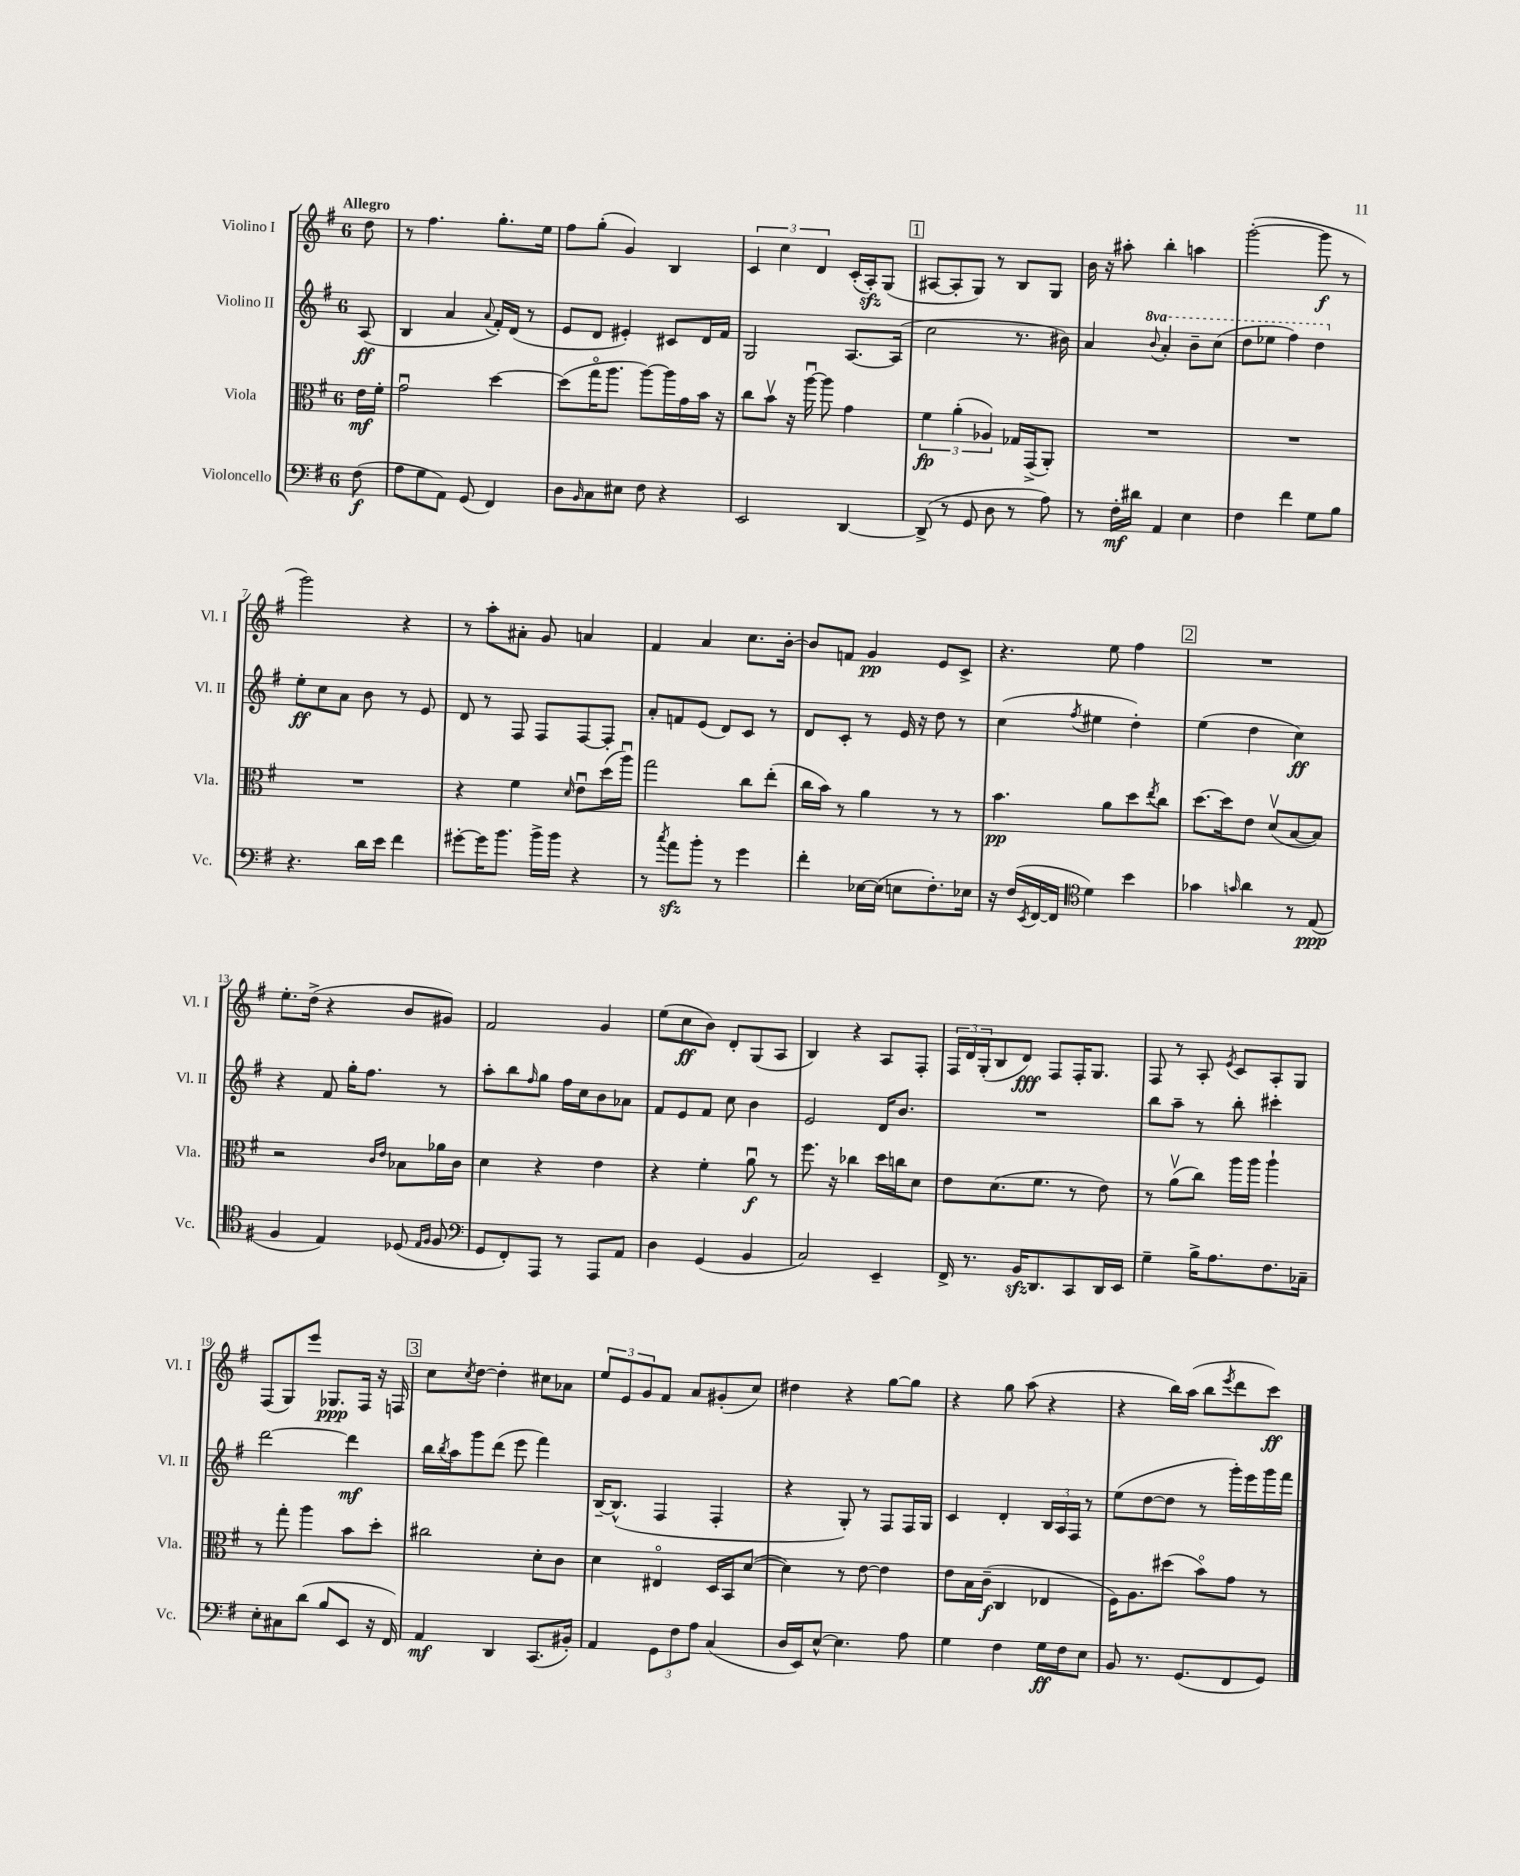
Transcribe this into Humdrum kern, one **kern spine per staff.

**kern	**kern	**kern	**kern
*staff4	*staff3	*staff2	*staff1
*clefF4	*clefC3	*clefG2	*clefG2
*k[f#]	*k[f#]	*k[f#]	*k[f#]
*M6/8	*M6/8	*M6/8	*M6/8
(8F#	16e	(8A	8dd
.	16f#'	.	.
=	=	=	=
8A	2gu	4B	8r
8G	.	.	4.ff#
8AA)	.	4a	.
(8GG	.	.	.
.	.	8qqa	.
4FF#)	[4dd	16f#')	8.gg'
.	.	(16d	.
.	.	8r	.
.	.	.	16ee
=	=	=	=
8D	(8dd]	8e	8ff#
16qqBB	.	.	.
8C	16ggo	8d	(8gg'
.	8.aa	.	.
8E#	.	4e#')	4g)
8F#	[8aa)	.	.
4r	16aa]	8c#	4B
.	16g	.	.
.	16b	16d	.
.	16r	16f#	.
=	=	=	=
2EE	8cc	2G	6c
.	8bv	.	.
.	.	.	6cc
.	16r	.	.
.	[16aau	.	.
.	.	.	6d
.	8aa]	.	.
[4DD	4g	[8.A	(16c'
.	.	.	16A')
.	.	.	(8G
.	.	(16A]	.
=	=	=	=
(8DD^]	6f#	2cc	[8A#
8r	.	.	8A#']
.	(6a'	.	.
8GG	.	.	8G)
.	6A-)	.	.
8D	.	.	8r
8r	16G-	8.r	8B
.	(16GG^	.	.
8A)	8AA')	.	8G
.	.	16b#)	.
=	=	=	=
8r	2.r	4a	16b
.	.	.	16r
16F#'	.	.	8aa#'
16d#	.	.	.
.	.	8qqbb	.
4AA	.	4aa'	4bb'
4E	.	8bb~	4aa
.	.	(8ccc	.
=	=	=	=
4F#	2.r	8ddd	([2ggg'
.	.	8eee-	.
4f#	.	4fff#)	.
8G	.	4ddd	8ggg]
8B	.	.	8r
=	=	=	=
4.r	2.r	8ee'	2ggg)
.	.	8cc	.
.	.	8a	.
16d	.	8b	.
16e	.	.	.
4f#	.	8r	4r
.	.	8e	.
=	=	=	=
[8g#'	4r	8d	8r
16g#]	.	8r	8aa'
8.b	.	.	.
.	4f#	8F#	8a#'
16b^	.	8F#	8g
16b	.	.	.
.	16qqd	.	.
4r	8eu	[8F#	4a
.	(16dd	8F#']	.
.	16aau)	.	.
=	=	=	=
8r	2gg	8a'	4f#
8qcc	.	.	.
8a	.	8f	.
8b'	.	(8e	4a
8r	.	8d)	.
4g	8cc	8c	8.cc
.	(8ee'	8r	.
.	.	.	[16b'
=	=	=	=
4f#'	16cc	8d	8b]
.	16b)	.	.
.	8r	8c'	8f
[16E-	4a	8r	4g
(16E-]	.	.	.
8E	.	16e	.
.	.	16r	.
8.F#')	8r	8dd	8e
.	8r	8r	8c^
16E-	.	.	.
=	=	=	=
16r	4.b	(4cc	4.r
(16F#	.	.	.
8qEE	.	.	.
[16FF#	.	.	.
16FF#]	.	.	.
*clefC4	*	*	*
.	.	8qff#	.
4d)	.	4ee#	.
.	8a	.	8ee
4b	8dd	4dd')	4ff#
.	8qee	.	.
.	8cc	.	.
=	=	=	=
4g-	[8.dd	(4ee	2.r
.	16dd]	.	.
16qqg	.	.	.
4a	8e	4dd	.
.	(8dv	.	.
8r	[8B	4cc)	.
(8E	8B])	.	.
=	=	=	=
4F#	2r	4r	8.ee'
.	.	.	(16dd^
4E)	.	8f#	4r
.	.	16gg'	.
.	.	8.ff#	.
.	16qqc	.	.
.	16qqe	.	.
(8D-	8B-	.	8b
16qqE	.	.	.
16qqF#	.	.	.
8F#	16a-	8r	8g#)
.	16c	.	.
=	=	=	=
*clefF4	*	*	*
8GG	4d	8aa'	2f#
8FF#')	.	8bb	.
.	.	16qqff#	.
8AAA	4r	8gg	.
8r	.	16ff#	.
.	.	16cc	.
8AAA	4e	8b	4g
8AA	.	8a-	.
=	=	=	=
4D	4r	8f#	(8ee
.	.	8e	8cc
(4GG	4f#'	8f#	8b)
.	.	8cc	8d'
4BB	8au	4b	(8G
.	8r	.	8A
=	=	=	=
2C)	8.ff#	2e	4B)
.	16r	.	.
.	4cc-	.	4r
4EE~	16dd	16d	8A
.	16cc	8.b	.
.	8d	.	8F#'
=	=	=	=
16FF#^	8e	2.r	24F#
.	.	.	24d
8.r	.	.	.
.	.	.	(24G'
.	(8.d	.	8B
16BB	.	.	8d)
8.DD	8.f#	.	.
.	.	.	8F#
8CC	8r	.	16F#'
.	.	.	8.G
16DD	8e)	.	.
16EE	.	.	.
=	=	=	=
4G~	8r	8bb	8F#
.	(8av	8aa~	8r
16B^	8cc)	8r	8A'
8.A	.	.	.
.	.	.	8qe
.	16aa	8bb'	8c
.	16aa	.	.
8.F#	4aa`	4ccc#'	8A'
.	.	.	8G
16C-~	.	.	.
=	=	=	=
8E'	8r	[2ddd	(8F#
8C#	8gg'	.	8G)
(8d	4aa	.	8eee
8B	.	.	8.G-
8EE	8b	4ddd]	.
.	.	.	16F#
16r	8dd'	.	16r
16FF#)	.	.	16F
=	=	=	=
4AA	2cc#	16bb	8cc
.	.	8qbb	.
.	.	16aa	.
.	.	.	8qcc
.	.	8ggg	[8dd
4DD	.	(8ddd	4dd']
.	.	8eee	.
(8.CC	8d'	4fff#)	8cc#
.	8c	.	8a-
16BB#')	.	.	.
=	=	=	=
4AA	4d	[16B~	12ee
.	.	(8.B^^]	.
.	.	.	12e
.	.	.	12g
12GG	4E#o	4F#	8f#
12F#	.	.	.
.	.	.	8a
12A	.	.	.
(4C	16D	4F#'	(8g#'
.	16BB	.	.
.	([8d	.	8cc)
=	=	=	=
16D	4d])	4r	4dd#
16EE)	.	.	.
[8E^^	.	.	.
4.E]	8r	8G')	4r
.	[8e	8r	.
.	4e]	8F#	[8gg
8A	.	16F#	8gg]
.	.	16G	.
=	=	=	=
4G	8e	4c	4r
.	16B	.	.
.	(16c~	.	.
4F#	4C	4d'	8gg
.	.	.	(8aa
16G	4E-	24B	4r
.	.	24A	.
16F#	.	.	.
.	.	24F#	.
8E	.	8r	.
=	=	=	=
8BB	16F#)	(8ee	4r
.	8.A	.	.
8.r	.	[8dd	.
.	(8dd#	8dd]	16bb)
(8.GG	.	.	(16aa
.	8bo)	8r	8bb
.	.	.	8qeee
8FF#	8g	16ggg')	8ddd
.	.	16eee	.
8GG)	8r	16ggg	8ccc)
.	.	16fff#	.
==	==	==	==
*-	*-	*-	*-
